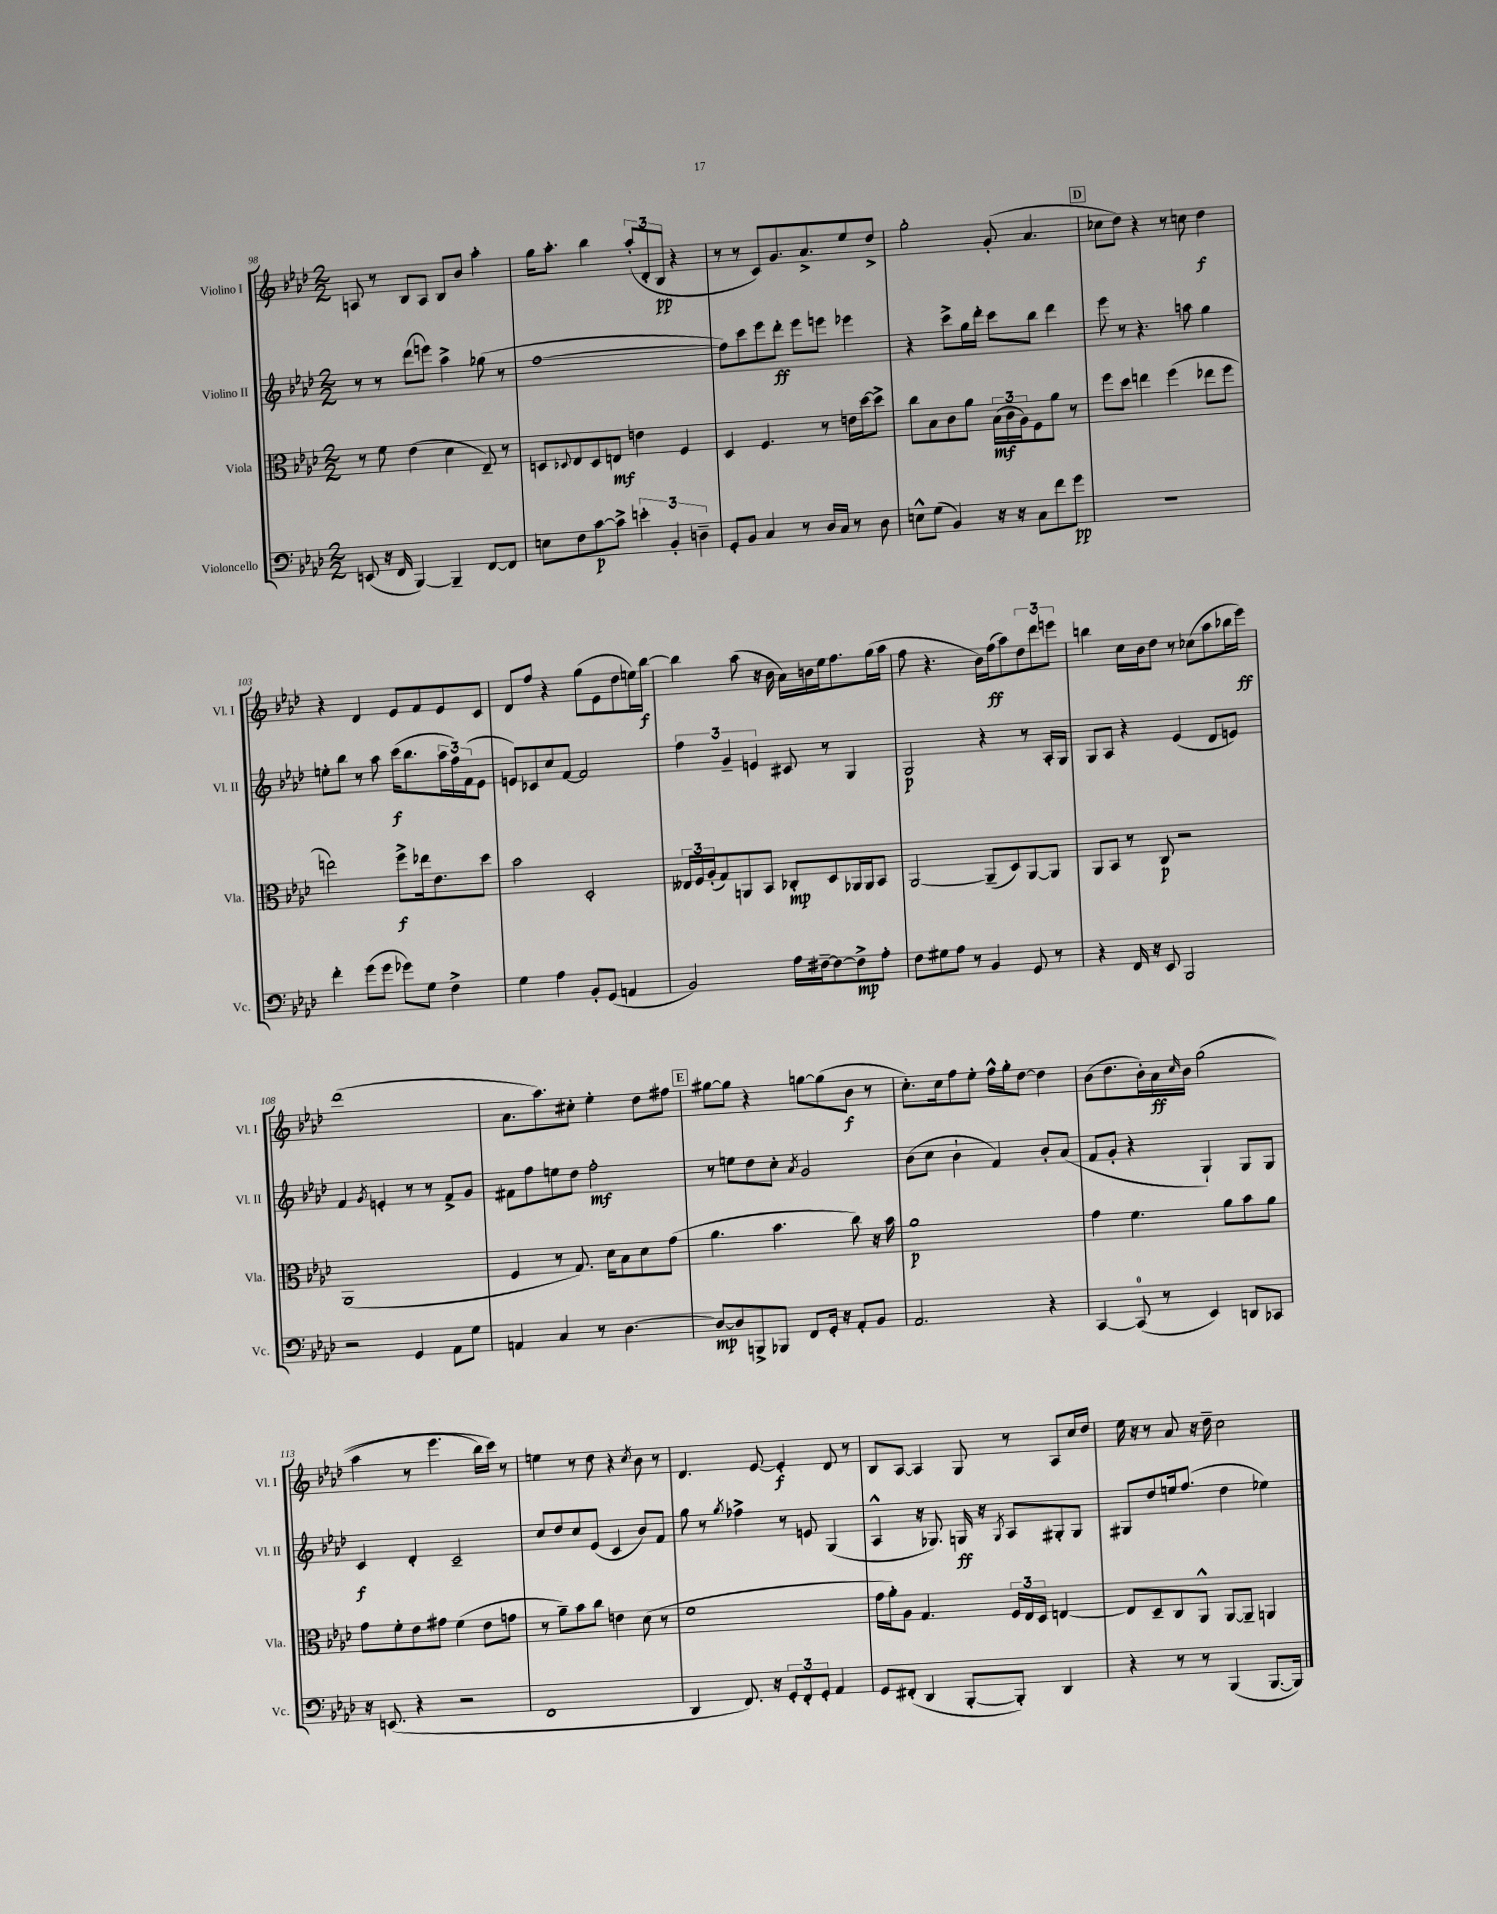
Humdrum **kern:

**kern	**kern	**kern	**kern
*staff4	*staff3	*staff2	*staff1
*clefF4	*clefC3	*clefG2	*clefG2
*k[b-e-a-d-]	*k[b-e-a-d-]	*k[b-e-a-d-]	*k[b-e-a-d-]
*M2/2	*M2/2	*M2/2	*M2/2
(8EE	8r	8r	8A
16r	8f	8r	8r
16FF	.	.	.
[4BBB-)	(4e-	(8ddd-	8B-
.	.	8eee)	8A
4BBB-~]	4d-	4aa-^	8B-
.	.	.	8b-
[8FF	8E-~)	(8gg-	4aa-'
8FF]	8r	8r	.
=	=	=	=
8E	8D	[1ff	16gg
.	.	.	8.aa-'
.	8qqD-	.	.
8F	8E-	.	.
[8c	8D-	.	4bb-
8c^]	8E	.	.
6e'	4e	.	(12aa-'
.	.	.	12d-'
6BB-'	.	.	12B-
.	4F	.	4r
6D~	.	.	.
=	=	=	=
8GG'	4D-	8ff])	8r
8BB-	.	8ccc	8r
4C	4.F	8eee-	8c)
.	.	8ddd-'	8.g
8r	.	8eee-	.
.	.	.	8.a-^
16D-	8r	8eee	.
16C	.	.	.
8r	16e	4eee-	8ee-
.	[16dd-	.	.
8D-	8dd-^]	.	8dd-^
=	=	=	=
8E^^	8cc	4r	2gg'
(8G	8B-	.	.
4BB-)	8c	8ccc^	.
.	8a-	16gg	.
.	.	16ddd-'	.
16r	(24B-	8ccc	(8g'
.	24c	.	.
16r	.	.	.
.	24A-)	.	.
8C	8F	8bb-	4.a-
8f	8a-	4ddd-	.
8g	8r	.	.
=	=	=	=
1r	8ff	8eee-	8cc-
.	8dd-	8r	8dd-)
.	4ee	4.r	4r
.	(4ff	.	8r
.	.	8aa	8cc
.	8ee-	4gg	4dd-
.	8ff	.	.
=	=	=	=
4f'	2ee)	8ee'	4r
.	.	8bb-	.
(8g	.	8r	4d-
8g	.	8aa-	.
8g-)	8ff^	(16ccc	8e-
.	.	8.bb-	.
8G	16ee-	.	8f
.	8.e-	.	.
4F^	.	24aa-	8e-
.	.	24ff)	.
.	.	(24f	.
.	8dd-	8e-	8c
=	=	=	=
4G	2b-	8e)	8d-
.	.	8c-	8ff
4A-	.	8cc	4r
.	.	[8f	.
8BB-'	2D-'	2f]	(8gg
(8GG	.	.	8e-
4AA	.	.	8dd-
.	.	.	16ee)
.	.	.	[16bb-
=	=	=	=
2BB-)	24E--	6ff	4bb-]
.	24F	.	.
.	(24A-'	.	.
.	8G)	.	.
.	.	6g~	.
.	8AA	.	(8aa-
.	.	6e	.
.	8BB-	.	16r
.	.	.	16b-
16A-	8C-'	8c#	16a-)
[16F#~	.	.	16b
8F#_	8D-	8r	16ee-
.	.	.	8.ff
8F#^]	16AA-	4G	.
.	16AA-	.	.
8A-'	8BB-	.	(16gg
.	.	.	16aa-
=	=	=	=
8F	[2AA-	2G	8ff
8G#	.	.	4.r
8A-	.	.	.
8r	.	.	.
4BB-	(8AA-~]	4r	16b-)
.	.	.	(16ff
.	8D-)	.	8aa-)
8GG	[8AA-	8r	12dd-
.	.	.	12ddd-
8r	8AA-]	16A-'	.
.	.	.	12eee
.	.	16G	.
=	=	=	=
4r	8AA-	8G	4bb
.	8BB-	8A-	.
16FF	8r	4r	16cc
16r	.	.	16b-
8EE-	8C	.	8dd-
2BBB-	2r	(4e-	8r
.	.	.	(8cc-
.	.	8d-	8aa-
.	.	8e)	16bb-
.	.	.	16eee-)
=	=	=	=
2r	(1AA-	4f	(1ddd-
.	.	8qg	.
.	.	4e'	.
4GG	.	8r	.
.	.	8r	.
8AA-	.	8f^	.
8G	.	8g	.
=	=	=	=
4AA	4F	8f#	8.a-
.	.	8ff	.
.	.	.	8.aa-)
4C	8r	8ee	.
.	8.G)	8dd-	8cc#'
8r	.	2ff'	4ee-'
.	16d-	.	.
[4.D-	8B-	.	.
.	8d-	.	8dd-
.	(8g	.	8ff#
=	=	=	=
8D-_	4.a-	8r	[8gg#
8D-]	.	8ee	8gg#]
8BBB^	.	8dd-	4r
8BBB-	4.b-	8cc'	.
.	.	8qa-	.
8FF	.	2g	[8gg
16GG'	.	.	(8gg]
16r	.	.	.
8AA-'	8cc)	.	8b-
8BB-	16r	.	8r
.	16b-	.	.
=	=	=	=
2.AA-	1a-	(8b-	8.cc')
.	.	8cc	.
.	.	.	16cc
.	.	4b-`	8ff
.	.	.	8ee-'
.	.	4f)	16ff^^
.	.	.	16gg'
.	.	.	[8dd-
4r	.	8b-'	4dd-]
.	.	(8a-	.
=	=	=	=
[4CC	4g	8f	(8b-
.	.	8g'	8.dd-
(8CC]	4.f	4r	.
.	.	.	16b-')
8r	.	.	16a-
.	.	.	16qqcc
.	.	.	16b-
4EE-)	.	4G`)	&((2gg
.	8a-	.	.
8DD	8b-	8G	.
8CC-	8a-	8G	.
=	=	=	=
16r	8g	4c	4aa-
(8.EE	.	.	.
.	8f'	.	.
4r	8e-	4d-'	8r
.	8g#	.	4.eee-
2r	(4f	2c~	.
.	8e-	.	16bb-)
.	.	.	16ccc&)
.	8g	.	8r
=	=	=	=
1FF	8r	8cc	4ee
.	8a-~)	8dd-	.
.	8b-	8cc	8r
.	8cc	(8e-	8dd-
.	4e	4c	4r
.	.	.	8qcc
.	(8d-	8b-)	8b-
.	8r	8f	8r
=	=	=	=
4DD-	1f	8gg	4.d-
.	.	8r	.
.	.	8qgg	.
8.FF)	.	4ff-^	.
.	.	.	[8e-
16r	.	.	.
12GG'	.	8r	4e-']
12FF'	.	.	.
.	.	8e	.
12GG'	.	.	.
4AA-	.	(4G	8d-
.	.	.	8r
=	=	=	=
8GG	16g	4A-^^	8B-
.	16a-')	.	.
(8FF#'	8A-	.	[8A-
4DD-	4.G	16r	4A-]
.	.	8.G-)	.
[8BBB-'	.	16G	8G
.	.	16r	.
.	.	8qG	.
8BBB-'])	24F	8A-	8r
.	24E-	.	.
.	24D-	.	.
4DD-	[4E	8G#'	8A-
.	.	8G#	16cc
.	.	.	16dd-
=	=	=	=
4r	8E]	8G#	16ee-
.	.	.	16r
.	8D-~	8dd-	8r
8r	8C	16ee	8a-
.	.	(8.ff	.
8r	8AA-^^	.	16r
.	.	.	16dd-~
(4BBB-	[8AA-	4dd-	2cc
.	8AA-~]	.	.
[8.BBB-	4AA	4ee-)	.
16BBB-])	.	.	.
==	==	==	==
*-	*-	*-	*-
